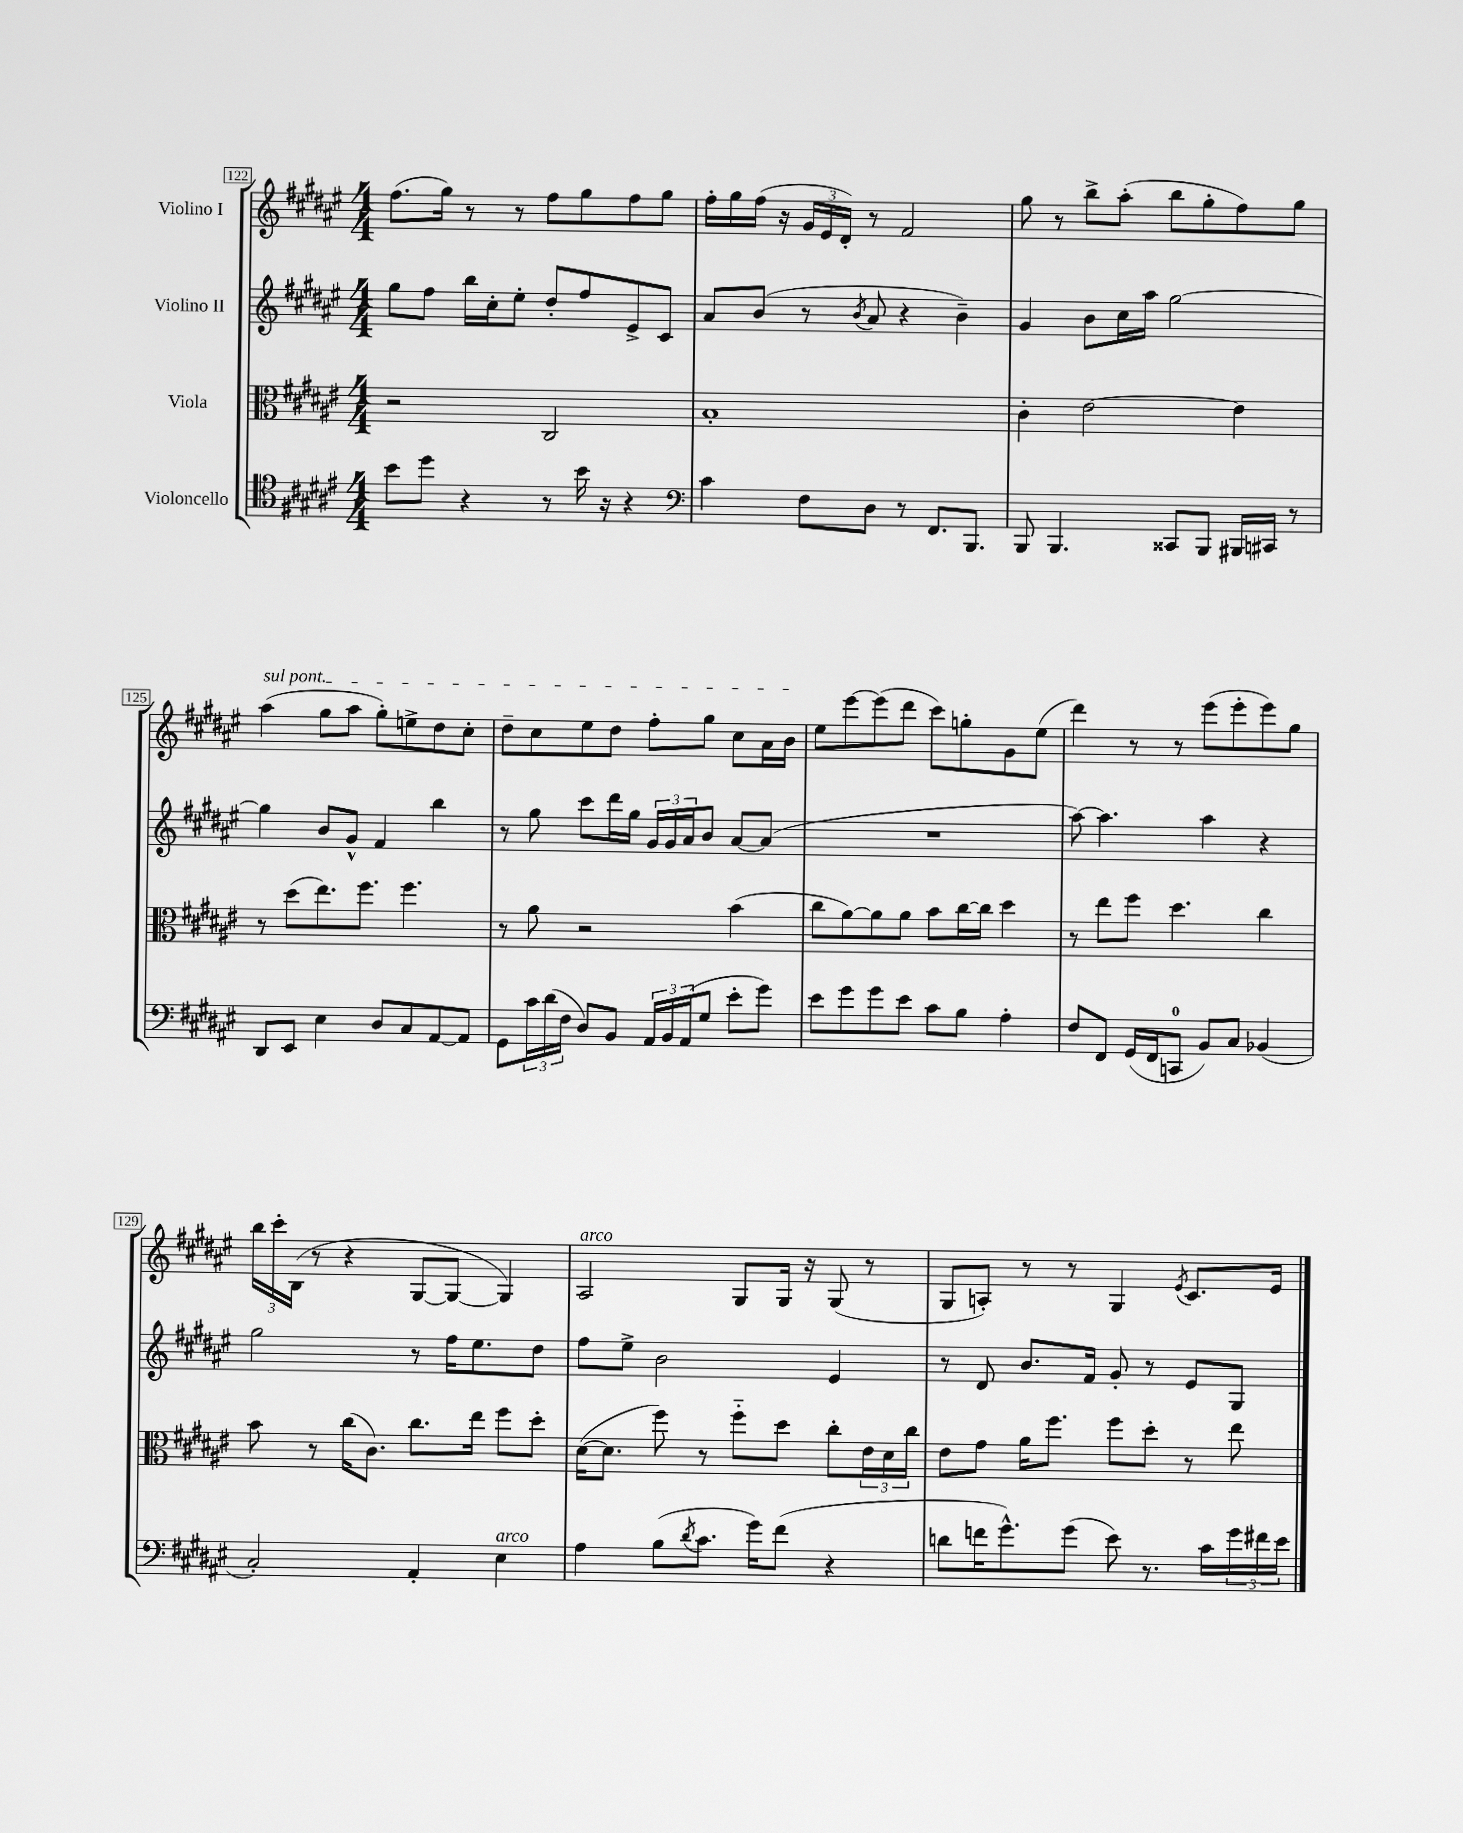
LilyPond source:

<<
\new StaffGroup <<
\new Staff = "s0" \with { instrumentName = "Violino I" } {
    \clef treble \key fis \major \numericTimeSignature \time 4/4
    fis''8.( gis''16) r8 r8 fis''8 gis''8 fis''8 gis''8 |
    fis''16-. gis''16 fis''16( r16 \tuplet 3/2 { gis'16 eis'16 dis'16-.) } r8 fis'2 |
    gis''8 r8 b''8-> ais''8-.( b''8 gis''8-. fis''8) gis''8 |
    \once \override TextSpanner.bound-details.left.text = \markup { \italic "sul pont." } ais''4\startTextSpan( gis''8 ais''8 gis''8-.) e''8-> dis''8 cis''8-. |
    dis''8-- cis''8 eis''8 dis''8 fis''8-. gis''8 cis''8 ais'16 b'16\stopTextSpan |
    eis''8 eis'''8~ eis'''8( dis'''8 cis'''8) g''8-. gis'8 eis''8( |
    dis'''4) r8 r8 eis'''8( eis'''8-. eis'''8) gis''8 |
    \tuplet 3/2 { b''16 cis'''16-. b16( } r8 r4 gis8~ gis8~ gis4) |
    ais2^\markup { \italic "arco" } gis8 gis16 r16 gis8( r8 |
    gis8 a8-.) r8 r8 gis4 \acciaccatura { eis'8 } cis'8. eis'16 \bar "|." |
}
\new Staff = "s1" \with { instrumentName = "Violino II" } {
    \clef treble \key fis \major \numericTimeSignature \time 4/4
    gis''8 fis''8 b''16 cis''16-. eis''8-. dis''8-. fis''8 eis'8-> cis'8 |
    ais'8 b'8( r8 \acciaccatura { b'8 } ais'8 r4 b'4--) |
    gis'4 b'8 cis''16 ais''16 gis''2~ |
    gis''4 b'8 gis'8-^ fis'4 b''4 |
    r8 gis''8 cis'''8 dis'''16 gis''16 \tuplet 3/2 { gis'16 gis'16 ais'16 } b'8 ais'8~ ais'8( |
    R1 |
    ais''8~) ais''4. ais''4 r4 |
    gis''2 r8 fis''16 eis''8. dis''8 |
    fis''8 eis''8-> b'2 eis'4 |
    r8 dis'8 b'8. fis'16 gis'8-. r8 eis'8 gis8 \bar "|." |
}
\new Staff = "s2" \with { instrumentName = "Viola" } {
    \clef alto \key fis \major \numericTimeSignature \time 4/4
    r2 cis2 |
    b1-. |
    cis'4-. eis'2~ eis'4 |
    r8 dis''8( eis''8.) fis''8. fis''4. |
    r8 ais'8 r2 b'4( |
    cis''8 ais'8~) ais'8 ais'8 b'8 cis''16~ cis''16 dis''4 |
    r8 eis''8 fis''8 dis''4. cis''4 |
    b'8 r8 cis''16( cis'8.) cis''8. eis''16 fis''8 dis''8-. |
    dis'16~( dis'8. fis''8) r8 fis''8-_ dis''8 cis''8-. \tuplet 3/2 { eis'16 dis'16 cis''16 } |
    eis'8 gis'8 ais'16 fis''8. fis''8 dis''8-. r8 eis''8 \bar "|." |
}
\new Staff = "s3" \with { instrumentName = "Violoncello" } {
    \clef tenor \key fis \major \numericTimeSignature \time 4/4
    b'8 dis''8 r4 r8 b'16 r16 r4 |
    \clef bass cis'4 fis8 dis8 r8 fis,8. b,,8. |
    b,,8 b,,4. cisis,8 b,,8 bis,,16 cis,16 r8 |
    dis,8 eis,8 eis4 dis8 cis8 ais,8~ ais,8 |
    gis,8 \tuplet 3/2 { cis'16 dis'16( fis16 } dis8) b,8 \tuplet 3/2 { ais,16 b,16 ais,16( } gis8 eis'8-. gis'8) |
    eis'8 gis'8 gis'8 eis'8 cis'8 b8 ais4-. |
    fis8 fis,8 gis,16( fis,16 c,8-0 b,8) cis8 bes,4( |
    cis2-.) ais,4-. eis4^\markup { \italic "arco" } |
    ais4 b8( \acciaccatura { dis'8 } cis'8. gis'16) fis'8( r4 |
    d'8 f'16 gis'8.-^) gis'8( eis'8) r8. cis'16 \tuplet 3/2 { gis'16 fis'16 eis'16 } \bar "|." |
}
>>
>>
\layout { \context { \Score currentBarNumber = #122 \override BarNumber.stencil = #(make-stencil-boxer 0.1 0.3 ly:text-interface::print) } }
